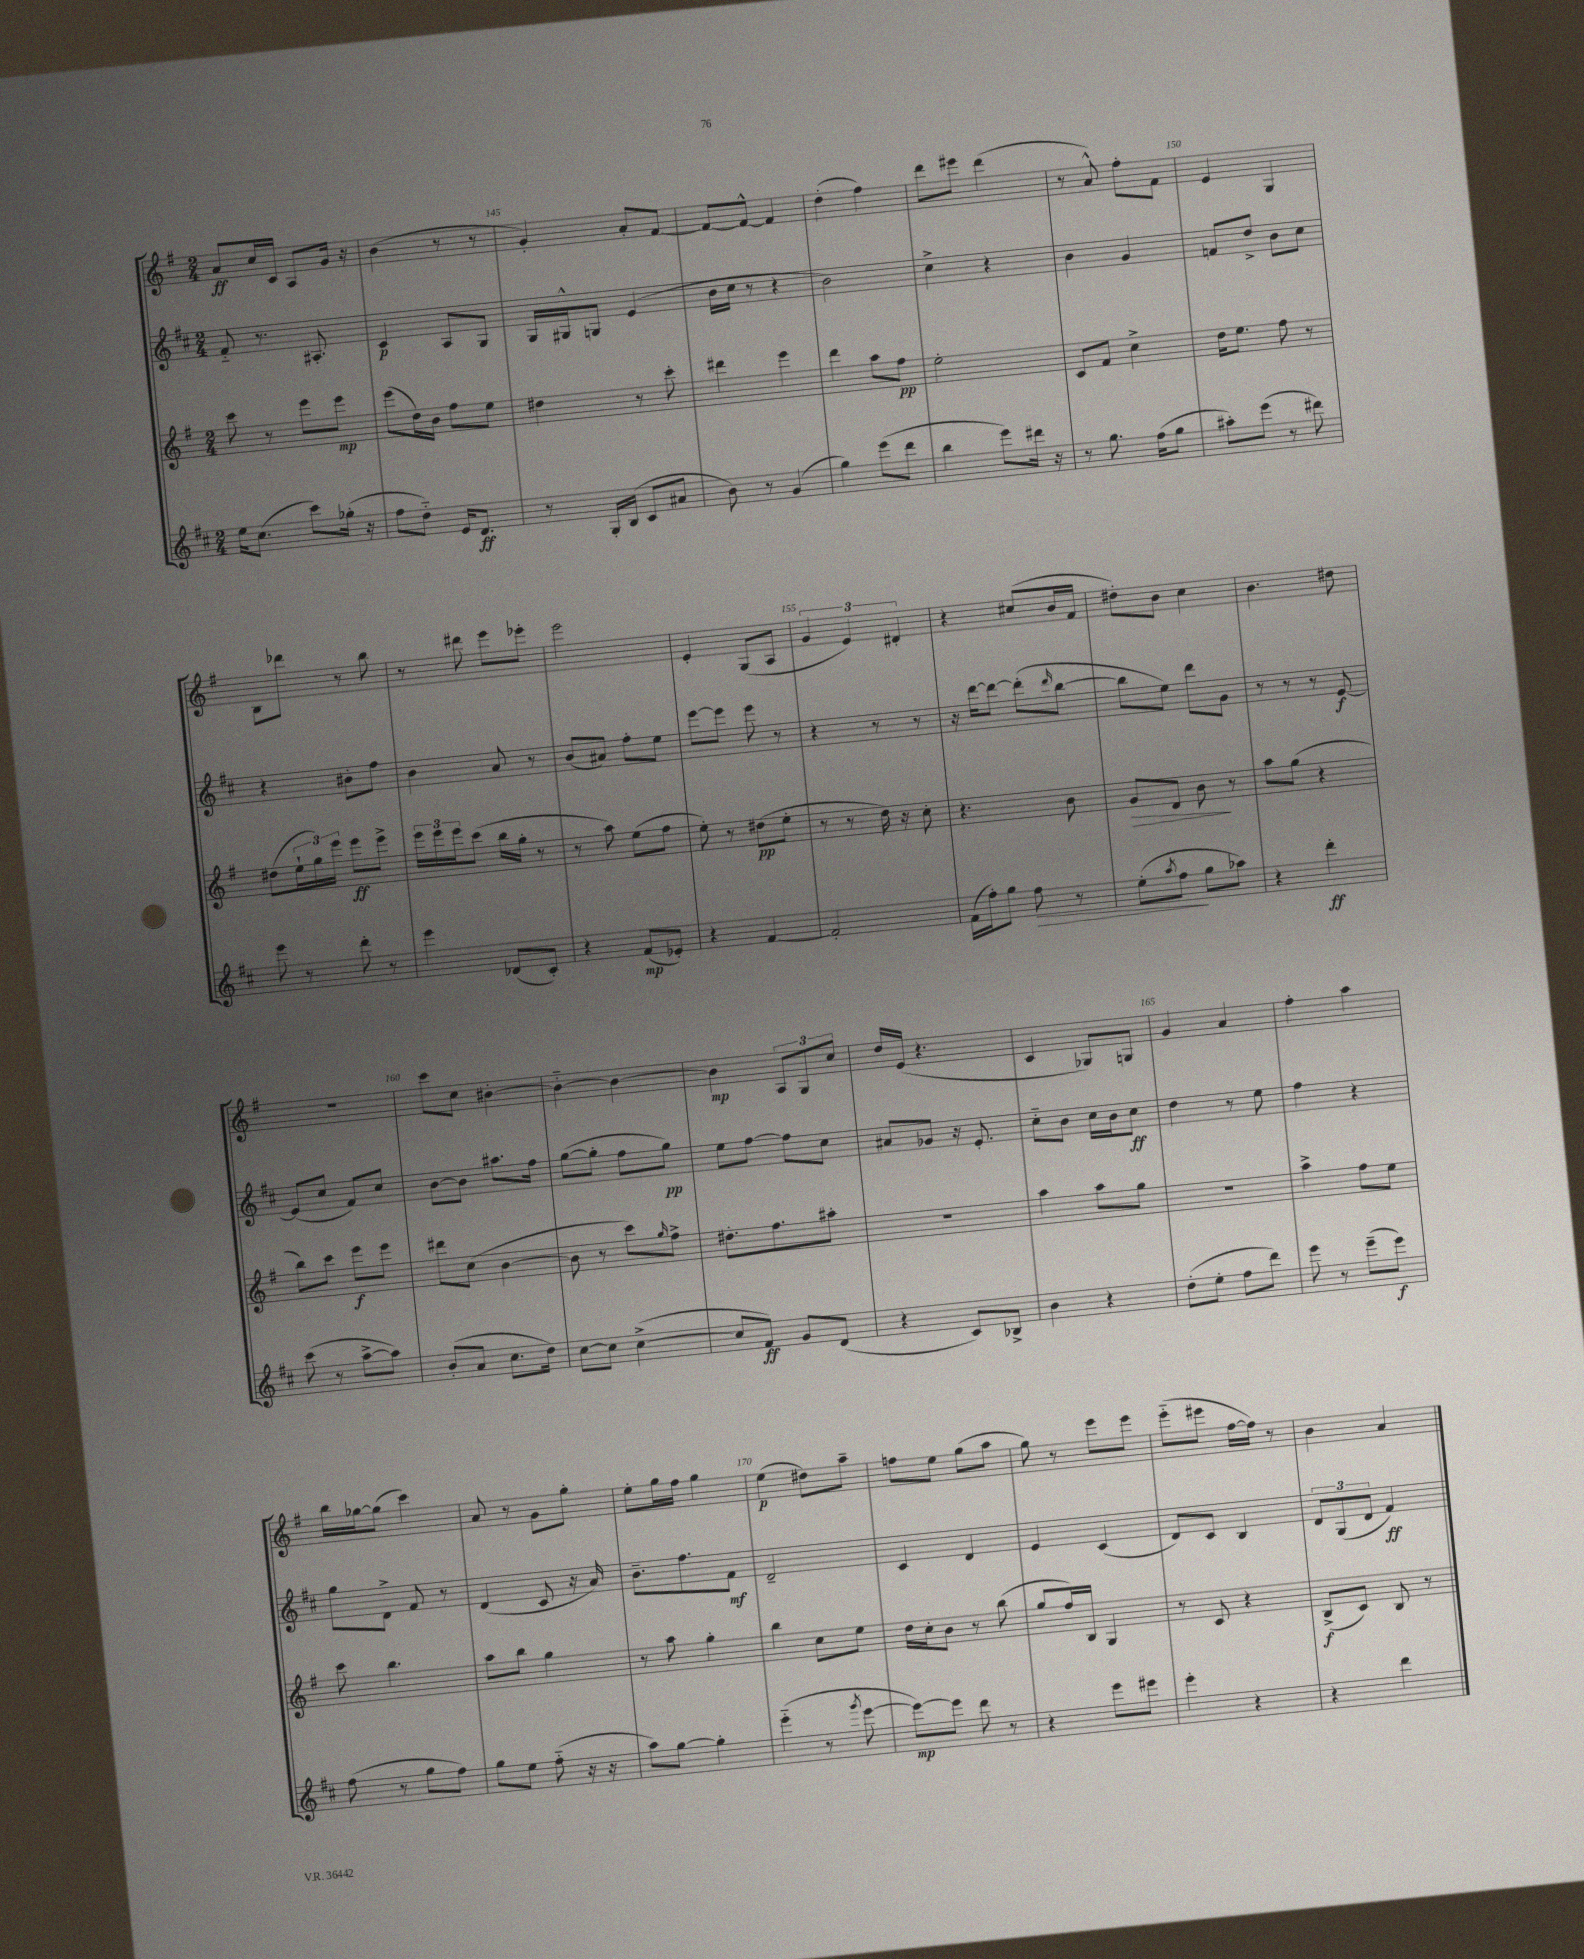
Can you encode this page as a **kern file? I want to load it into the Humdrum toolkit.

**kern	**dynam	**kern	**dynam	**kern	**dynam	**kern	**dynam
*part4	*part4	*part3	*part3	*part2	*part2	*part1	*part1
*staff4	*staff4	*staff3	*staff3	*staff2	*staff2	*staff1	*staff1
*clefG2	*	*clefG2	*	*clefG2	*	*clefG2	*
*k[f#c#]	*	*k[f#]	*	*k[f#c#]	*	*k[f#]	*
*M2/4	*	*M2/4	*	*M2/4	*	*M2/4	*
=143	=143	=143	=143	=143	=143	=143	=143
16ee\KL	.	8ccc\	.	8f#/	.	8a/L	ff
(8.cc#\J	.	.	.	.	.	.	.
.	.	8r	.	8.r	.	16cc/L	.
.	.	.	.	.	.	16c/JJ	.
8ccc#\L)	.	8eee\L	.	.	.	8A/L	.
.	.	.	.	8.A#X'/	.	.	.
(16gg-X'\Jk	.	8eee\J	mp	.	.	16g/Jk	.
16r	.	.	.	.	.	16r	.
=144	=144	=144	=144	=144	=144	=144	=144
8ff#\L	.	(8eee\L	.	4c#/	p	(4b\	.
8dd\J)	.	16dd\L)	.	.	.	.	.
.	.	16b\JJ	.	.	.	.	.
16e/KL	.	8ff#\L	.	8A/L	.	8r	.
8.d/J	ff	.	.	.	.	.	.
.	.	8ee\J	.	8G/J	.	8r	.
=145	=145	=145	=145	=145	=145	=145	=145
8r	.	4dd#X\	.	16G/LL	.	4g'/)	.
.	.	.	.	16G#X^^/J	.	.	.
16G'/LL	.	.	.	8Gn/J	.	.	.
(16B/JJ	.	.	.	.	.	.	.
8c#/L	.	8r	.	(4e/	.	8a'/L	.
8a#X/J	.	8ccc'\	.	.	.	[8f#/J	.
=146	=146	=146	=146	=146	=146	=146	=146
8b\)	.	4ddd#X\	.	16b\LL	.	8f#/L_	.
.	.	.	.	16cc#\JJ	.	.	.
8r	.	.	.	8r	.	8f#^^/J_	.
(4g/	.	4eee\	.	4r	.	4f#/]	.
=147	=147	=147	=147	=147	=147	=147	=147
4gg\)	.	4ddd\	.	2b\)	.	(4dd'\	.
(8eee\L	.	8aa\L	.	.	.	4ff#\)	.
8ddd\J	.	8ff#\J	pp	.	.	.	.
=148	=148	=148	=148	=148	=148	=148	=148
4bb\	.	2ee'\	.	4cc#^\	.	8ddd\L	.
.	.	.	.	.	.	8eee#X\J	.
8eee\L)	.	.	.	4r	.	(4ddd\	.
16ddd#X\Jk	.	.	.	.	.	.	.
16r	.	.	.	.	.	.	.
=149	=149	=149	=149	=149	=149	=149	=149
8r	.	8c/L	.	4b\	.	8r	.
8.gg\	.	8f#/J	.	.	.	8a^^/)	.
.	.	4cc^\	.	4g/	.	8ff#'\L	.
(16ff#\KL	.	.	.	.	.	.	.
8gg\J	.	.	.	.	.	8f#\J	.
=150	=150	=150	=150	=150	=150	=150	=150
8aa#X'\L)	.	16dd\KL	.	8fn/L	.	4e/	.
.	.	8.ee\J	.	.	.	.	.
(8eee\J	.	.	.	8dd^/J	.	.	.
8r	.	8ff#\	.	8b\L	.	4G/	.
8ddd#X\)	.	8r	.	8cc#\J	.	.	.
!!LO:LB:g=z
=151	=151	=151	=151	=151	=151	=151	=151
8eee\	.	(8dd#X\L	.	4r	.	8B\L	.
8r	.	24ee`\L	.	.	.	8ddd-X\J	.
.	.	24gg\)	.	.	.	.	.
.	.	24eee\JJ	.	.	.	.	.
8ddd'\	.	8eee\L	ff	8b#X'\L	.	8r	.
8r	.	8eee^\J	.	8ff#\J	.	8bb\	.
=152	=152	=152	=152	=152	=152	=152	=152
4eee\	.	24eee\LL	.	4b\	.	8r	.
.	.	24eee\	.	.	.	.	.
.	.	24eee\J	.	.	.	.	.
.	.	(8ccc\J	.	.	.	8ddd#X\	.
(8d-X/L	.	16bb\LL	.	8a/	.	8eee\L	.
.	.	16gg'\JJ	.	.	.	.	.
8c#'/J)	.	8r	.	8r	.	8eee-X'\J	.
=153	=153	=153	=153	=153	=153	=153	=153
4r	.	8r	.	(8b/L	.	2eee\	.
.	.	8aa\)	.	8a#X/J)	.	.	.
(8f#/L	mp	(8ee\L	.	8ff#'\L	.	.	.
8e-X'/J)	.	8ff#\J	.	8ee\J	.	.	.
=154	=154	=154	=154	=154	=154	=154	=154
4r	.	8ee'\)	.	[8eee\L	.	4e'/	.
.	.	8r	.	8eee\J]	.	.	.
[4f#/	.	(8dd#X\L	pp	8eee\	.	(8G/L	.
.	.	8ee'\J	.	8r	.	8A/J	.
=155	=155	=155	=155	=155	=155	=155	=155
2f#'/]	.	8r	.	4r	.	6g/	.
.	.	8r	.	.	.	.	.
.	.	.	.	.	.	6e/)	.
.	.	16dd\)	.	8r	.	.	.
.	.	16r	.	.	.	.	.
.	.	.	.	.	.	6d#X'/	.
.	.	8cc'\	.	8r	.	.	.
=156	=156	=156	=156	=156	=156	=156	=156
(16f#\LL	.	4.r	.	16r	.	4r	.
16ff#'\J)	.	.	.	[16ddd\KL	.	.	.
8gg\J	.	.	.	8ddd\J_	.	.	.
!	!LO:HP:b	!	!	!	!	!	!
8ff#\	>	.	.	(8ddd'\L]	.	(8cc#X/L	.
.	.	.	.	16qqddd/	.	.	.
8r	.	8b\	.	[8bb\J	.	16b/L	.
.	.	.	.	.	.	16f#/JJ	.
=157	=157	=157	=157	=157	=157	=157	=157
!	!	!	!LO:HP:b	!	!	!	!
(8ee'\L	.	8g/L	>	8bb\L]	.	8dd#X'\L)	.
8qaa/	.	.	.	.	.	.	.
8ff#\J	.	8d/J	.	8ee\J)	.	8b\J	.
8gg\L	]	8b\	.	8ddd\L	.	4cc\	.
8aa-X\J)	.	8r	]	8g\J	.	.	.
=158	=158	=158	=158	=158	=158	=158	=158
4r	.	8aa\L	.	8r	.	4.b\	.
.	.	(8gg\J	.	8r	.	.	.
4ddd'\	ff	4r	.	8r	.	.	.
.	.	.	.	[8e/	f	8dd#X\	.
!!LO:LB:g=z
=159	=159	=159	=159	=159	=159	=159	=159
(8ccc#\	.	8bb\L)	.	(8e/L]	.	2r	.
8r	.	8ccc\J	.	8cc#/J	.	.	.
[8aa^\L	.	8eee\L	f	8f#/L)	.	.	.
8aa\J])	.	8eee\J	.	8cc#/J	.	.	.
=160	=160	=160	=160	=160	=160	=160	=160
(8b'/L	.	8ddd#X\L	.	[8b\L	.	8ccc\L	.
8a/J	.	(8cc\J	.	8b\J]	.	8cc\J	.
8.cc#\L	.	[4b\	.	8.aa#X\L	.	[4b#X'\	.
16dd\Jk)	.	.	.	16ff#\Jk	.	.	.
=161	=161	=161	=161	=161	=161	=161	=161
[8cc#\L	.	8b\]	.	([8gg\L	.	4b#\_	.
8cc#\J]	.	8r	.	8gg'\J]	.	.	.
([4cc#^\	.	8ccc\L)	.	8ff#\L	.	4b#\_	.
.	.	16qqgg/	.	.	.	.	.
.	.	8ff#^\J	.	8gg\J)	pp	.	.
=162	=162	=162	=162	=162	=162	=162	=162
8cc#/L]	.	8.dd#X'\L	.	8ee\L	.	4b#\]	mp
8f#/J)	ff	.	.	[8ff#\J	.	.	.
.	.	8.ff#\	.	.	.	.	.
8g/L	.	.	.	8ff#\L]	.	12A/L	.
.	.	.	.	.	.	12G/	.
(8d/J	.	8aa#X'\J	.	8cc#\J	.	.	.
.	.	.	.	.	.	12cc/J	.
=163	=163	=163	=163	=163	=163	=163	=163
4r	.	2r	.	8a#X/L	.	16dd/LL	.
.	.	.	.	.	.	(16e/JJ	.
.	.	.	.	8g-X/J	.	4.r	.
8c#/L)	.	.	.	16r	.	.	.
.	.	.	.	8.e'/	.	.	.
8B-X^/J	.	.	.	.	.	.	.
=164	=164	=164	=164	=164	=164	=164	=164
4b\	.	4aa\	.	8cc#\L	.	4c/	.
.	.	.	.	8b\J	.	.	.
4r	.	8aa\L	.	16cc#\LL	.	8G-X/L)	.
.	.	.	.	16b\J	.	.	.
.	.	8gg\J	.	8cc#\J	ff	8Gn/J	.
=165	=165	=165	=165	=165	=165	=165	=165
(8dd'\L	.	2r	.	4dd\	.	4g/	.
8ee'\J	.	.	.	.	.	.	.
8ff#\L	.	.	.	8r	.	4a/	.
8ddd\J)	.	.	.	8ee\	.	.	.
=166	=166	=166	=166	=166	=166	=166	=166
8eee\	.	4aa^\	.	4ff#\	.	4ff#'\	.
8r	.	.	.	.	.	.	.
(8eee~\L	.	8ff#\L	.	4r	.	4aa\	.
8eee\J)	f	8ee\J	.	.	.	.	.
!!LO:LB:g=z
=167	=167	=167	=167	=167	=167	=167	=167
(8ff#\	.	8ccc\	.	8gg\L	.	16bb\LL	.
.	.	.	.	.	.	[16gg-X\J	.
8r	.	4.bb\	.	8d^\J	.	(8gg-\J]	.
8gg\L	.	.	.	8f#/	.	4ccc\)	.
8ff#\J)	.	.	.	8r	.	.	.
=168	=168	=168	=168	=168	=168	=168	=168
8gg\L	.	8aa\L	.	(4d/	.	8a/	.
8ee\J	.	8bb\J	.	.	.	8r	.
(8ff#\	.	4gg\	.	8c#/	.	8g\L	.
16r	.	.	.	16r	.	8gg'\J	.
16r	.	.	.	16a/)	.	.	.
=169	=169	=169	=169	=169	=169	=169	=169
8aa\L)	.	8r	.	8.b~\L	.	8ee'\L	.
[8gg\J	.	8aa\	.	.	.	16gg\L	.
.	.	.	.	8.ff#\	.	16ff#\JJ	.
4gg'\]	.	4gg'\	.	.	.	4gg\	.
.	.	.	.	8f#\J	mf	.	.
=170	=170	=170	=170	=170	=170	=170	=170
(4eee\	.	4bb\	.	2d~/	.	(4ee\	p
8r	.	8cc\L	.	.	.	8dd#X\L)	.
8qggg/	.	.	.	.	.	.	.
[8eee\	.	8ee\J	.	.	.	8aa~\J	.
=171	=171	=171	=171	=171	=171	=171	=171
8eee\L_)	mp	16dd\LL	.	4c#/	.	8ffn\L	.
.	.	16cc'\J	.	.	.	.	.
8eee\J]	.	8b\J	.	.	.	8ee\J	.
8ddd\	.	8r	.	4d/	.	(8gg\L	.
8r	.	(8bb\	.	.	.	8aa\J	.
=172	=172	=172	=172	=172	=172	=172	=172
4r	.	8gg/L	.	4e/	.	8gg\)	.
.	.	16ff#/L)	.	.	.	8r	.
.	.	16B/JJ	.	.	.	.	.
8eee\L	.	4G/	.	(4c#/	.	8eee\L	.
8eee#X\J	.	.	.	.	.	8eee\J	.
=173	=173	=173	=173	=173	=173	=173	=173
4eee'\	.	8r	.	8d/L)	.	(8eee\L	.
.	.	8c/	.	8c#/J	.	8eee#X\J	.
4r	.	4r	.	4B/	.	[16ff#\LL	.
.	.	.	.	.	.	16ff#\JJ])	.
.	.	.	.	.	.	8r	.
=174	=174	=174	=174	=174	=174	=174	=174
4r	.	(8B^/L	f	12d/L	.	4b\	.
.	.	.	.	(12G/	.	.	.
.	.	8c/J)	.	.	.	.	.
.	.	.	.	12d/J	.	.	.
4ddd\	.	8B/	.	4f#/)	ff	4a/	.
.	.	8r	.	.	.	.	.
==	==	==	==	==	==	==	==
*-	*-	*-	*-	*-	*-	*-	*-
